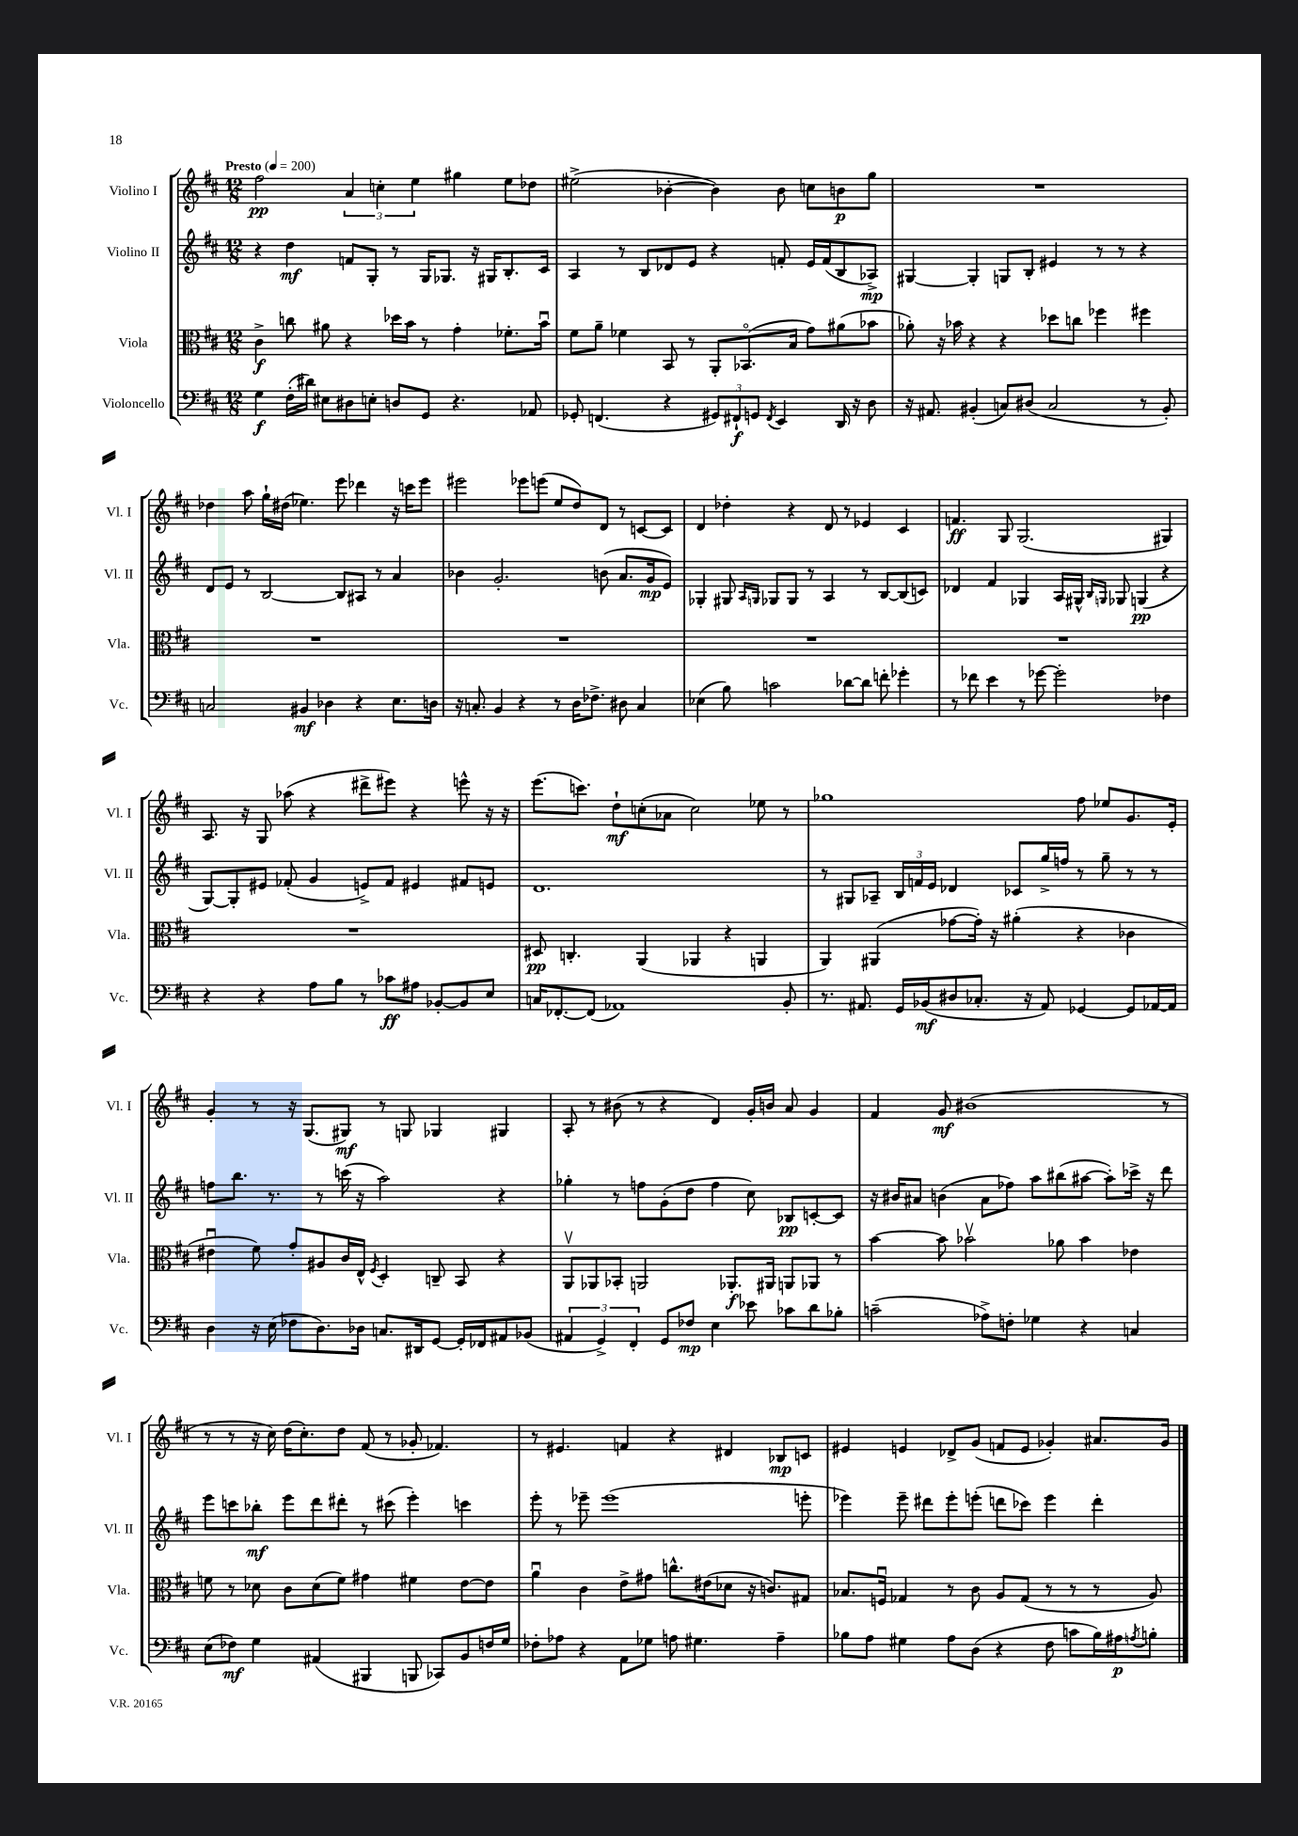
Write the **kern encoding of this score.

**kern	**dynam	**kern	**dynam	**kern	**dynam	**kern	**dynam
*part4	*part4	*part3	*part3	*part2	*part2	*part1	*part1
*staff4	*staff4	*staff3	*staff3	*staff2	*staff2	*staff1	*staff1
*I"Violoncello	*	*I"Viola	*	*I"Violino II	*	*I"Violino I	*
*I'Vc.	*	*I'Vla.	*	*I'Vl. II	*	*I'Vl. I	*
*clefF4	*	*clefC3	*	*clefG2	*	*clefG2	*
*k[f#c#]	*	*k[f#c#]	*	*k[f#c#]	*	*k[f#c#]	*
*M12/8	*	*M12/8	*	*M12/8	*	*M12/8	*
*MM200	*	*MM200	*	*MM200	*	*MM200	*
=1	=1	=1	=1	=1	=1	=1	=1
!	!	!	!	!	!	!LO:TX:a:B:t=Presto	!
4G\	f	4c#^\	f	4r	.	2ff#\	pp
(16F#'\LL	.	8ccn\	.	4dd\	mf	.	.
16d#X\JJ)	.	.	.	.	.	.	.
8E#X\L	.	8a#X\	.	.	.	.	.
8D#X\	.	4r	.	8fn/L	.	6a/	.
8En'\J	.	.	.	8G'/J	.	.	.
.	.	.	.	.	.	6ccn'\	.
8Dn/L	.	16dd-X\LL	.	8r	.	.	.
.	.	16b\JJ	.	.	.	.	.
.	.	.	.	.	.	6ee\	.
8GG/J	.	8r	.	16G/KL	.	.	.
.	.	.	.	8.G-X/J	.	.	.
4.r	.	4g'\	.	.	.	4gg#X\	.
.	.	.	.	16r	.	.	.
.	.	.	.	16G#X/KL	.	.	.
.	.	8.f-X'\L	.	8.B'/	.	8ee\L	.
8AA-X/	.	.	.	.	.	8dd-X\J	.
.	.	16bu\Jk	.	16c#/Jk	.	.	.
=2	=2	=2	=2	=2	=2	=2	=2
8GG-X'/	.	8f#\L	.	4A/	.	(2ee#X^\	.
(4.FFn/	.	8a~\J	.	.	.	.	.
.	.	4f-X\	.	8r	.	.	.
.	.	.	.	8B/L	.	.	.
4r	.	8BB/	.	8d-X/	.	[4b-X'\	.
.	.	8r	.	8e/J	.	.	.
12GG#X/L)	.	8AA'/L	.	4r	.	4b-\])	.
12FF#X`/	f	.	.	.	.	.	.
.	.	(8.BB-X/	.	.	.	.	.
12GGn/J	.	.	.	.	.	.	.
8qFF#/	.	.	.	.	.	.	.
4EE/	.	.	.	8fn'/	.	8b-\	.
.	.	16B/Jk	.	.	.	.	.
.	.	8g\L)	.	16e/LL	.	8ccn\L	.
.	.	.	.	(16f/J	.	.	.
16DD/	.	(8a#X\	.	8B/	.	8bn\	p
16r	.	.	.	.	.	.	.
8D\	.	8b-X\J	.	8A-X^/J)	mp	8gg\J	.
=3	=3	=3	=3	=3	=3	=3	=3
16r	.	8a-X'\)	.	[4G#X/	.	1.r	.
8.AA#X/	.	.	.	.	.	.	.
.	.	16r	.	.	.	.	.
.	.	16b-X\	.	.	.	.	.
(4BB#X'/	.	4r	.	4G#'/]	.	.	.
8Cn/L)	.	4r	.	8Gn/L	.	.	.
(8D#X/J	.	.	.	8B'/J	.	.	.
2C/	.	8dd-X\L	.	4e#X/	.	.	.
.	.	8ccn\J	.	.	.	.	.
.	.	4ff-X\	.	8r	.	.	.
.	.	.	.	8r	.	.	.
8r	.	4ff#X\	.	4r	.	.	.
8BB#'/)	.	.	.	.	.	.	.
!!LO:LB:g=z
=4	=4	=4	=4	=4	=4	=4	=4
2Cn/	.	1.r	.	8d/L	.	4dd-X\	.
.	.	.	.	8e/J	.	.	.
.	.	.	.	8r	.	8aa\	.
.	.	.	.	[2B/	.	16gg`\LL	.
.	.	.	.	.	.	(16dd#X\JJ	.
4BB#X/	mf	.	.	.	.	4.ee-X\)	.
4D-X\	.	.	.	.	.	.	.
.	.	.	.	8B/L]	.	8eee\	.
4r	.	.	.	8A#X/J	.	4ddd-X\	.
.	.	.	.	8r	.	.	.
8.E\L	.	.	.	4a/	.	16r	.
.	.	.	.	.	.	16cccn\KL	.
.	.	.	.	.	.	8eee\J	.
16Dn\Jk	.	.	.	.	.	.	.
=5	=5	=5	=5	=5	=5	=5	=5
16r	.	1.r	.	4b-X\	.	2eee#X\	.
8.Cn'/	.	.	.	.	.	.	.
4BB/	.	.	.	2.g'/	.	.	.
4r	.	.	.	.	.	8eee-X\L	.
.	.	.	.	.	.	(8eeen\J	.
8r	.	.	.	.	.	8ee/L	.
16D\KL	.	.	.	.	.	8dd/)	.
8.F-X^\J	.	.	.	.	.	.	.
.	.	.	.	(8bn\	.	8d/J	.
8D#X\	.	.	.	8.a/L	.	8r	.
4C/	.	.	.	.	.	[8cn/L	.
.	.	.	.	16g/k	mp	.	.
.	.	.	.	8e/J)	.	8c/J]	.
=6	=6	=6	=6	=6	=6	=6	=6
(4E-X\	.	1.r	.	4G-X'/	.	4d/	.
8B\)	.	.	.	8G#X/	.	4dd-X'\	.
.	.	.	.	16qqA/LL	.	.	.
.	.	.	.	16qqGn/JJ	.	.	.
2cn\	.	.	.	8G-X/L	.	.	.
.	.	.	.	8G-/J	.	4r	.
.	.	.	.	8r	.	.	.
.	.	.	.	4A/	.	8d/	.
[8d-X\L	.	.	.	.	.	8r	.
8d-\J]	.	.	.	8r	.	4e-X/	.
8fn'\	.	.	.	[8B/L	.	.	.
4g-X'\	.	.	.	(8B/]	.	4c#/	.
.	.	.	.	8cn/J)	.	.	.
=7	=7	=7	=7	=7	=7	=7	=7
8r	.	1.r	.	4d-X/	.	4.fn/	ff
8f-X\	.	.	.	.	.	.	.
4e\	.	.	.	4f#/	.	.	.
.	.	.	.	.	.	8G/	.
8r	.	.	.	4G-X/	.	(2.G/	.
[8g-X\	.	.	.	.	.	.	.
2g-'\]	.	.	.	16A/LL	.	.	.
.	.	.	.	16G#X^^/JJ	.	.	.
.	.	.	.	16qqB/LL	.	.	.
.	.	.	.	16qqGn/JJ	.	.	.
.	.	.	.	8G-X/	.	.	.
.	.	.	.	(4Gn/	pp	.	.
4F-X\	.	.	.	4r	.	4G#X/)	.
!!LO:LB:g=z
=8	=8	=8	=8	=8	=8	=8	=8
4r	.	1.r	.	[8G/L)	.	8.A/	.
.	.	.	.	8G'/]	.	.	.
.	.	.	.	.	.	16r	.
4r	.	.	.	8e#X/J	.	8G/	.
.	.	.	.	(8f-X'/	.	(8aa-X\	.
8A\L	.	.	.	4g/	.	4r	.
8B\J	.	.	.	.	.	.	.
8r	.	.	.	8en^/L)	.	8ddd#X^\L	.
8c-X\L	ff	.	.	8f-/J	.	8eee#X\J)	.
8A#X\J	.	.	.	4e#X/	.	4r	.
[8BB-X'/L	.	.	.	.	.	.	.
8BB-/]	.	.	.	8f#X/L	.	8eeen^^\	.
8E/J	.	.	.	8en/J	.	16r	.
.	.	.	.	.	.	16r	.
=9	=9	=9	=9	=9	=9	=9	=9
16Cn/KL	.	8D#X/	pp	1.d	.	(8.eee\L	.
[8.FF-X'/	.	.	.	.	.	.	.
.	.	4.Cn'/	.	.	.	.	.
.	.	.	.	.	.	8.cccn\J)	.
(8FF-/J]	.	.	.	.	.	.	.
1AA-X)	.	.	.	.	.	8dd`\L	mf
.	.	(4AA/	.	.	.	(8ccn'\	.
.	.	.	.	.	.	8a-X\J	.
.	.	4AA-X/	.	.	.	2cc\)	.
.	.	4r	.	.	.	.	.
.	.	4AAn/	.	.	.	8ee-X\	.
8BB'/	.	.	.	.	.	8r	.
=10	=10	=10	=10	=10	=10	=10	=10
8.r	.	4AA/)	.	8r	.	1gg-X	.
.	.	.	.	8G#X/L	.	.	.
8.AA#X/	.	.	.	.	.	.	.
.	.	(4AA#X/	.	8A-X~/J	.	.	.
16GG/LL	.	.	.	24B/LL	.	.	.
.	.	.	.	24fn/	.	.	.
(16BB-X/J	mf	.	.	.	.	.	.
.	.	.	.	24e/JJ	.	.	.
8D#X/	.	[8g-X\L	.	4d-X/	.	.	.
8.C-X'/J	.	16g-'\Jk])	.	.	.	.	.
.	.	16r	.	.	.	.	.
.	.	(4a#X'\	.	8c-X/L	.	.	.
16r	.	.	.	.	.	.	.
8AA#/)	.	.	.	16gg^/L	.	.	.
.	.	.	.	16ffn/JJ	.	.	.
[4GG-X/	.	4r	.	8r	.	8ff#\	.
.	.	.	.	8gg~\	.	8ee-X/L	.
8GG-/L]	.	4c-X\	.	8r	.	8.g/	.
[16AA-X/L	.	.	.	8r	.	.	.
16AA-/JJ]	.	.	.	.	.	16e'/Jk	.
!!LO:LB:g=z
=11	=11	=11	=11	=11	=11	=11	=11
4D\	.	4e#Xu\	.	8ffn\L	.	4g'/	.
.	.	.	.	8.bb\J	.	.	.
16r	.	8f#\)	.	.	.	8r	.
(16E\	.	.	.	8.r	.	.	.
8F-X\L	.	8g'/L	.	.	.	16r	.
.	.	.	.	.	.	(8.G/L	.
8.D\)	.	8A#X/	.	8r	.	.	.
.	.	16c#/L	.	(16cccn\	.	8G#X/J)	mf
16D-X\Jk	.	16E^^/JJ	.	16r	.	.	.
.	.	8qF#/	.	.	.	.	.
8.Cn/L	.	4D'/	.	2aa\)	.	8r	.
.	.	.	.	.	.	8Gn/	.
16DD#X/k	.	.	.	.	.	.	.
[8GG/J	.	8Cn~/	.	.	.	4G-X/	.
16GG'/LL]	.	8BB/	.	.	.	.	.
16FF-X/J	.	.	.	.	.	.	.
8AA#X/	.	4r	.	4r	.	4G#X/	.
(8BB-X/J	.	.	.	.	.	.	.
=12	=12	=12	=12	=12	=12	=12	=12
6AA#X/	.	8AAv/L	.	4gg-X'\	.	8A'/	.
.	.	8AA-X/	.	.	.	8r	.
6GG^/)	.	.	.	.	.	.	.
.	.	8BB-X'/J	.	8r	.	(8b#X\	.
6FF#'/	.	.	.	.	.	.	.
.	.	2AAn/	.	8ffn\L	.	8r	.
8GG/L	.	.	.	(8g'\	.	4r	.
8F-X/J	mp	.	.	8dd\J	.	.	.
4E\	.	.	.	4ff\	.	4d/)	.
.	.	8.AA-X'/L	f	.	.	.	.
8e-X\	.	.	.	8cc#\)	.	16g'/LL	.
.	.	16AA#X/Jk	.	.	.	16bn/JJ	.
8c-X\L	.	8AAn/L	.	8B-X/L	pp	8a/	.
8d\	.	8AA-X/J	.	[8cn'/	.	4g/	.
8B-X'\J	.	8r	.	8c/J]	.	.	.
=13	=13	=13	=13	=13	=13	=13	=13
(2cn~\	.	[4b\	.	16r	.	4f#/	.
.	.	.	.	16b#X/KL	.	.	.
.	.	.	.	8a#X/J	.	.	.
.	.	8b\]	.	(4bn\	.	8g/	mf
.	.	2b-Xv\	.	.	.	(1b#X	.
8A-X^\L)	.	.	.	8a#\L	.	.	.
8Fn'\J	.	.	.	8ff-X\J)	.	.	.
4G-X\	.	.	.	8aa\L	.	.	.
.	.	8a-X\	.	(8bb#X\	.	.	.
4r	.	4b-\	.	[8aa#X\J	.	.	.
.	.	.	.	8aa#'\L])	.	.	.
4Cn/	.	4e-X\	.	16ccc-X^\Jk	.	.	.
.	.	.	.	16r	.	.	.
.	.	.	.	8ddd\	.	8r	.
!!LO:LB:g=z
=14	=14	=14	=14	=14	=14	=14	=14
(8E\L	.	8fn\	.	8eee\L	.	8r	.
8F-X\J)	mf	8r	.	8cccn\	.	8r	.
4G\	.	8d-X\	.	8bb-X'\J	mf	16r	.
.	.	.	.	.	.	16cc#\)	.
.	.	8c#\L	.	8eee\L	.	(16dd\KL	.
.	.	.	.	.	.	8.cc#'\)	.
(4AA#X/	.	(8d-\	.	8ddd\	.	.	.
.	.	8f\J)	.	8ddd#X'\J	.	8dd\J	.
4BBB#X/	.	4g#X\	.	8r	.	(8f#/	.
.	.	.	.	(8ccc#X\	.	8r	.
8BBBn/	.	4f#X\	.	4eee'\)	.	8g-X'/	.
8CC-X/L)	.	.	.	.	.	4.f-X/)	.
8BB/	.	[8e\L	.	4cccn\	.	.	.
16Fn/L	.	8e\J]	.	.	.	.	.
16G/JJ	.	.	.	.	.	.	.
=15	=15	=15	=15	=15	=15	=15	=15
8F-X'\L	.	4au\	.	8eee'\	.	8r	.
8A-X\J	.	.	.	8r	.	4.e#X/	.
4r	.	4c#\	.	8eee-X~\	.	.	.
.	.	.	.	(1eee-	.	.	.
8AA\L	.	8e^\L	.	.	.	4fn/	.
8G-X\J	.	8g#X\J	.	.	.	.	.
8An\	.	8.ccn^^\L	.	.	.	4r	.
4.G#X\	.	.	.	.	.	.	.
.	.	(16e#X\k	.	.	.	.	.
.	.	8d-X\J	.	.	.	4d#X/	.
.	.	16r	.	.	.	.	.
.	.	8.cn/L)	.	.	.	.	.
4A~\	.	.	.	.	.	8B-X/L	mp
.	.	8G#X/J	.	8eeen'\	.	8cn/J	.
=16	=16	=16	=16	=16	=16	=16	=16
8B-X\L	.	8.B-X/L	.	4eee-X\)	.	4e#X/	.
8A\J	.	.	.	.	.	.	.
.	.	16Fnu/Jk	.	.	.	.	.
4G#X\	.	4G-X/	.	8eee-~\	.	4en/	.
.	.	.	.	8ddd#X\L	.	.	.
8A\L	.	8r	.	8eee-'\	.	8d-X^/L	.
(8D\J	.	8c#\	.	(8eeen'\J	.	(8g/J	.
4r	.	8A/L	.	8dddn\L	.	8fn/L	.
.	.	(8G-/J	.	8ccc-X\J)	.	8e/J	.
8F#\	.	8r	.	4eee\	.	4g-X'/)	.
8cn\L	.	8r	.	.	.	.	.
16B-\L)	.	8r	.	4ddd'\	.	8.a#X/L	.
16A#X\J	p	.	.	.	.	.	.
8qAn/	.	.	.	.	.	.	.
8Bn'\J	.	8A/)	.	.	.	.	.
.	.	.	.	.	.	16g-/Jk	.
==	==	==	==	==	==	==	==
*-	*-	*-	*-	*-	*-	*-	*-
